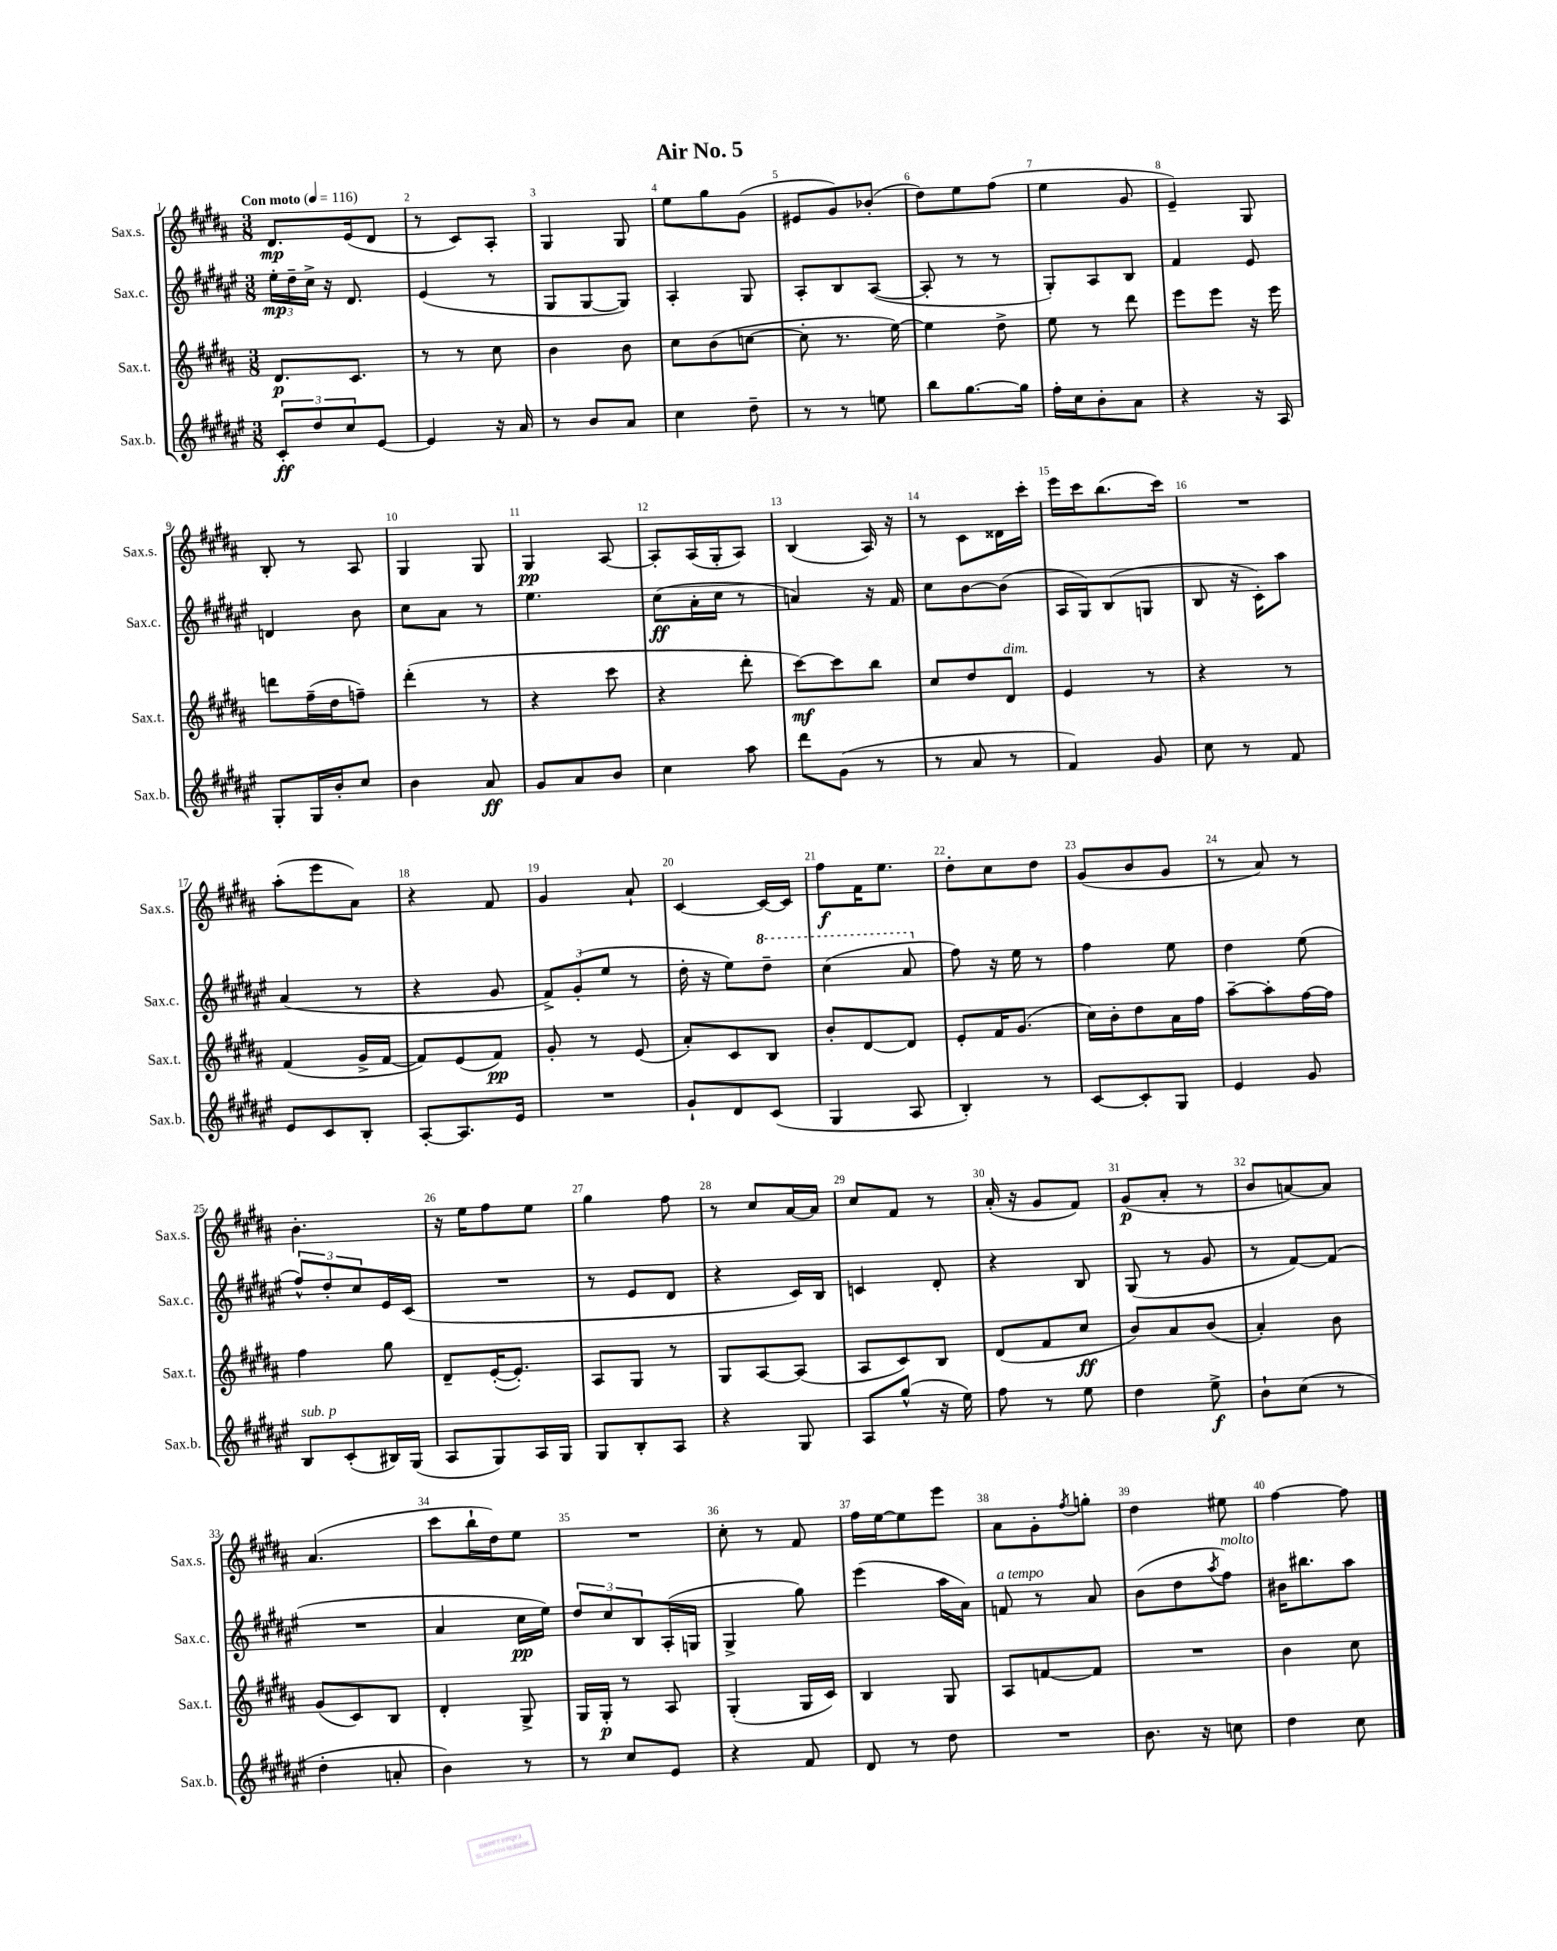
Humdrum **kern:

**kern	**kern	**kern	**kern
*staff4	*staff3	*staff2	*staff1
*clefG2	*clefG2	*clefG2	*clefG2
*k[f#c#g#d#a#e#]	*k[f#c#g#d#a#]	*k[f#c#g#d#a#e#]	*k[f#c#g#d#a#]
*M3/8	*M3/8	*M3/8	*M3/8
*MM116	*MM116	*MM116	*MM116
12c#'/L	8.d#/L	24ee#'\LL	8.d#/L
.	.	24dd#~\	.
12dd#/	.	24cc#^\JJ	.
.	.	16r	.
12cc#/	.	.	.
.	8.c#/J	8.d#/	(16e/k
[8e#/J	.	.	8d#/J
=	=	=	=
4e#/]	8r	(4e#/	8r
.	8r	.	8c#/L)
16r	8cc#\	8r	8A#'/J
16a#/	.	.	.
=	=	=	=
8r	4b\	8G#/L	4G#/
8b/L	.	[8G#/	.
8a#/J	8b\	8G#/]J)	8G#/
=	=	=	=
4cc#\	8cc#\L	4A#'/	8ee\L
.	(8b\	.	8gg#\
8dd#~\	[8cc\J	8G#/	(8g#\J
=	=	=	=
8r	8cc'\]	8A#'/L	8e#/L
8r	8.r	8B/	8g#/)
8ee\	.	([8A#/J	(8b-'/J
.	[16ee\)	.	.
=	=	=	=
8bb\L	4ee\]	8A#'/]	8dd#\L)
[8.gg#\	.	8r	8ee\
.	8dd#^\	8r	(8ff#\J
16gg#\]Jk	.	.	.
=	=	=	=
16ff#'\LL	8ee\	8G#'/L)	4ee\
16cc#\J	.	.	.
8b'\	8r	8A#/	.
8a#\J	8ddd#\	8B/J	8g#/
=	=	=	=
4r	8eee\L	4f#/	4e~/)
.	8eee\J	.	.
16r	16r	8e#/	8G#/
16A#/	16eee\	.	.
=	=	=	=
8G#'/L	8ddd\L	4d/	8B'/
16G#/L	(16ff#~\L	.	8r
16b'/J	16dd#\J	.	.
8cc#/J	8ff~\J)	8b\	8A#/
=	=	=	=
4b\	(4ddd#'\	8cc#\L	4G#/
.	.	8a#\J	.
8a#/	8r	8r	8G#/
=	=	=	=
8g#/L	4r	4.ee#\	4G#/
8a#/	.	.	.
8b/J	8ccc#\	.	[8A#/
=	=	=	=
4cc#\	4r	(8cc#\L	8A#'/]L
.	.	16a#'\L	(16A#/L
.	.	16cc#\JJ	16G#'/J
8aa#\	8ddd#'\	8r	8A#/J)
=	=	=	=
8ddd#\L	[8ccc#\L)	4a/)	(4B/
(8g#\J	8ccc#\]	.	.
8r	8bb\J	16r	16A#/)
.	.	16f#/	16r
=	=	=	=
8r	8cc#/L	8cc#\L	8r
8a#/	8dd#/	[8b\	8c#\L
8r	8d#/J	(8b\]J	16d##\L
.	.	.	16ccc#'\JJ
=	=	=	=
4f#/)	4e/	16A#/LL	16eee\LL
.	.	16G#/J)	16ccc#\J
.	.	(8B/	(8.bb\
8g#/	8r	8G/J	.
.	.	.	16ccc#\Jk)
=	=	=	=
8cc#\	4r	8B/	4.r
8r	.	16r	.
.	.	16c#'\LK)	.
8f#/	8r	8aa#\J	.
=	=	=	=
8e#/L	(4f#/	(4a#/	(8aa#'\L
8c#/	.	.	8eee\
8B'/J	16g#^/LL	8r	8a#\J)
.	[16f#/JJ	.	.
=	=	=	=
[8A#'/L	8f#/]L)	4r	4r
8.A#/]	(8e/	.	.
.	8f#/J)	8g#/	8f#/
16e#/Jk	.	.	.
=	=	=	=
4.r	8g#'/	12f#^/L)	4g#/
.	.	(12g#'/	.
.	8r	.	.
.	.	12ee#/J	.
.	(8e/	8r	8a#`/
=	=	=	=
8g#`/L	8a#'/L)	16dd#'\	[4c#/
.	.	16r	.
8d#/	8c#/	8ee#\L)	.
(8c#/J	8B/J	8ddd#~\J	16c#/_LL
.	.	.	16c#/]JJ
=	=	=	=
4G#/	8b'/L	(4ccc#\	8ff#\L
.	[8d#/	.	16f#\K
.	.	.	8.ee\J
8A#/	8d#/]J	8aa#/	.
=	=	=	=
4B'/)	8e'/L	8ff#\)	8dd#'\L
.	16f#/K	16r	8cc#\
.	(8.g#/J	16ee#\	.
8r	.	8r	8dd#\J
=	=	=	=
[8c#/L	16cc#\LL)	4ff#\	(8g#/L
.	16b'\J	.	.
8c#'/]	8dd#\	.	8b/
8G#/J	16a#\L	8ee#\	8g#/J
.	16ff#\JJ	.	.
=	=	=	=
4e#/	[8aa#~\L	4dd#\	8r
.	8aa#'\]	.	8a#/)
8g#/	[16ff#\L	(8ee#\	8r
.	16ff#\]JJ	.	.
=	=	=	=
8B/L	4ff#\	12ff#^^/L)	4.b'\
.	.	12dd#'/	.
(8c#'/	.	.	.
.	.	12cc#/	.
16B#/L)	8gg#\	16e#/L	.
(16G#/JJ	.	(16c#/JJ	.
=	=	=	=
8A#/L	8d#~/L	4.r	16r
.	.	.	16ee\LK
8G#/)	([16e'/K	.	8ff#\
.	8.e'/]J)	.	.
16A#/L	.	.	8ee\J
16G#/JJ	.	.	.
=	=	=	=
8G#/L	8A#/L	8r	4gg#\
8B'/	8G#/J	8e#/L	.
8A#/J	8r	8d#/J	8ff#\
=	=	=	=
4r	8G#/L	4r	8r
.	[8A#/	.	8cc#/L
8G#/	(8A#/]J	16c#/LL)	[16a#/L
.	.	16B/JJ	16a#/]JJ
=	=	=	=
8A#/L	8A#/L	4c/	8cc#/L
(8gg#^^/J	8c#/)	.	8f#/J
16r	8B/J	8d#'/	8r
16ee#\)	.	.	.
=	=	=	=
8ff#\	(8d#/L	4r	(16a#'/
.	.	.	16r
8r	8f#/	.	8g#/L
8ee#\	8cc#/J	8B/	8f#/J)
=	=	=	=
4dd#\	8b/L)	(8G#/	(8g#/L
.	8a#/	8r	8a#'/J
8ee#^\	(8b/J	8g#/	8r
=	=	=	=
8b`\L	4a#'/)	8r	8b/L
(8cc#\J	.	[8f#/L)	[8a/)
8r	8b\	(8f#/]J	8a/]J
=	=	=	=
4dd#'\	(8g#/L	4.r	(4.a#/
.	8c#/)	.	.
8a'/	8B/J	.	.
=	=	=	=
4b\)	4d#'/	4a#/	8ccc#\L
.	.	.	16bb`\L
.	.	.	16dd#\J)
8r	8G#^/	16cc#\LL	8ee\J
.	.	16ee#\JJ)	.
=	=	=	=
8r	16G#/LL	12dd#/L	4.r
.	16G#'/JJ	.	.
.	.	12cc#/	.
8cc#/L	8r	.	.
.	.	12B/	.
8e#/J	8A#/	(16A#'/L	.
.	.	16G/JJ	.
=	=	=	=
4r	(4G#'/	4G#^/	8cc#'\
.	.	.	8r
8f#/	16G#/LL	8gg#\)	8f#/
.	16c#/JJ)	.	.
=	=	=	=
8d#/	4B/	(4eee#\	16ff#\LL
.	.	.	[16ee\J
8r	.	.	8ee\]
8dd#\	8G#/	16aa#\LL	8eee\J
.	.	16a#\JJ)	.
=	=	=	=
4.r	8A#/L	8f/	8a#\L
.	[8f/	8r	8g#'\
.	.	.	8qff#/
.	8f/]J	8a#/	8gg'\J
=	=	=	=
8.b\	4.r	(8b\L	4dd#\
.	.	8dd#\	.
16r	.	.	.
.	.	8qaa#/	.
8cc\	.	8ff#\J)	8ee#\
=	=	=	=
4dd#\	4b\	16b#\LK	[4ff#\
.	.	8.bb#\	.
8cc#\	8cc#\	8aa#\J	8ff#\]
==	==	==	==
*-	*-	*-	*-
